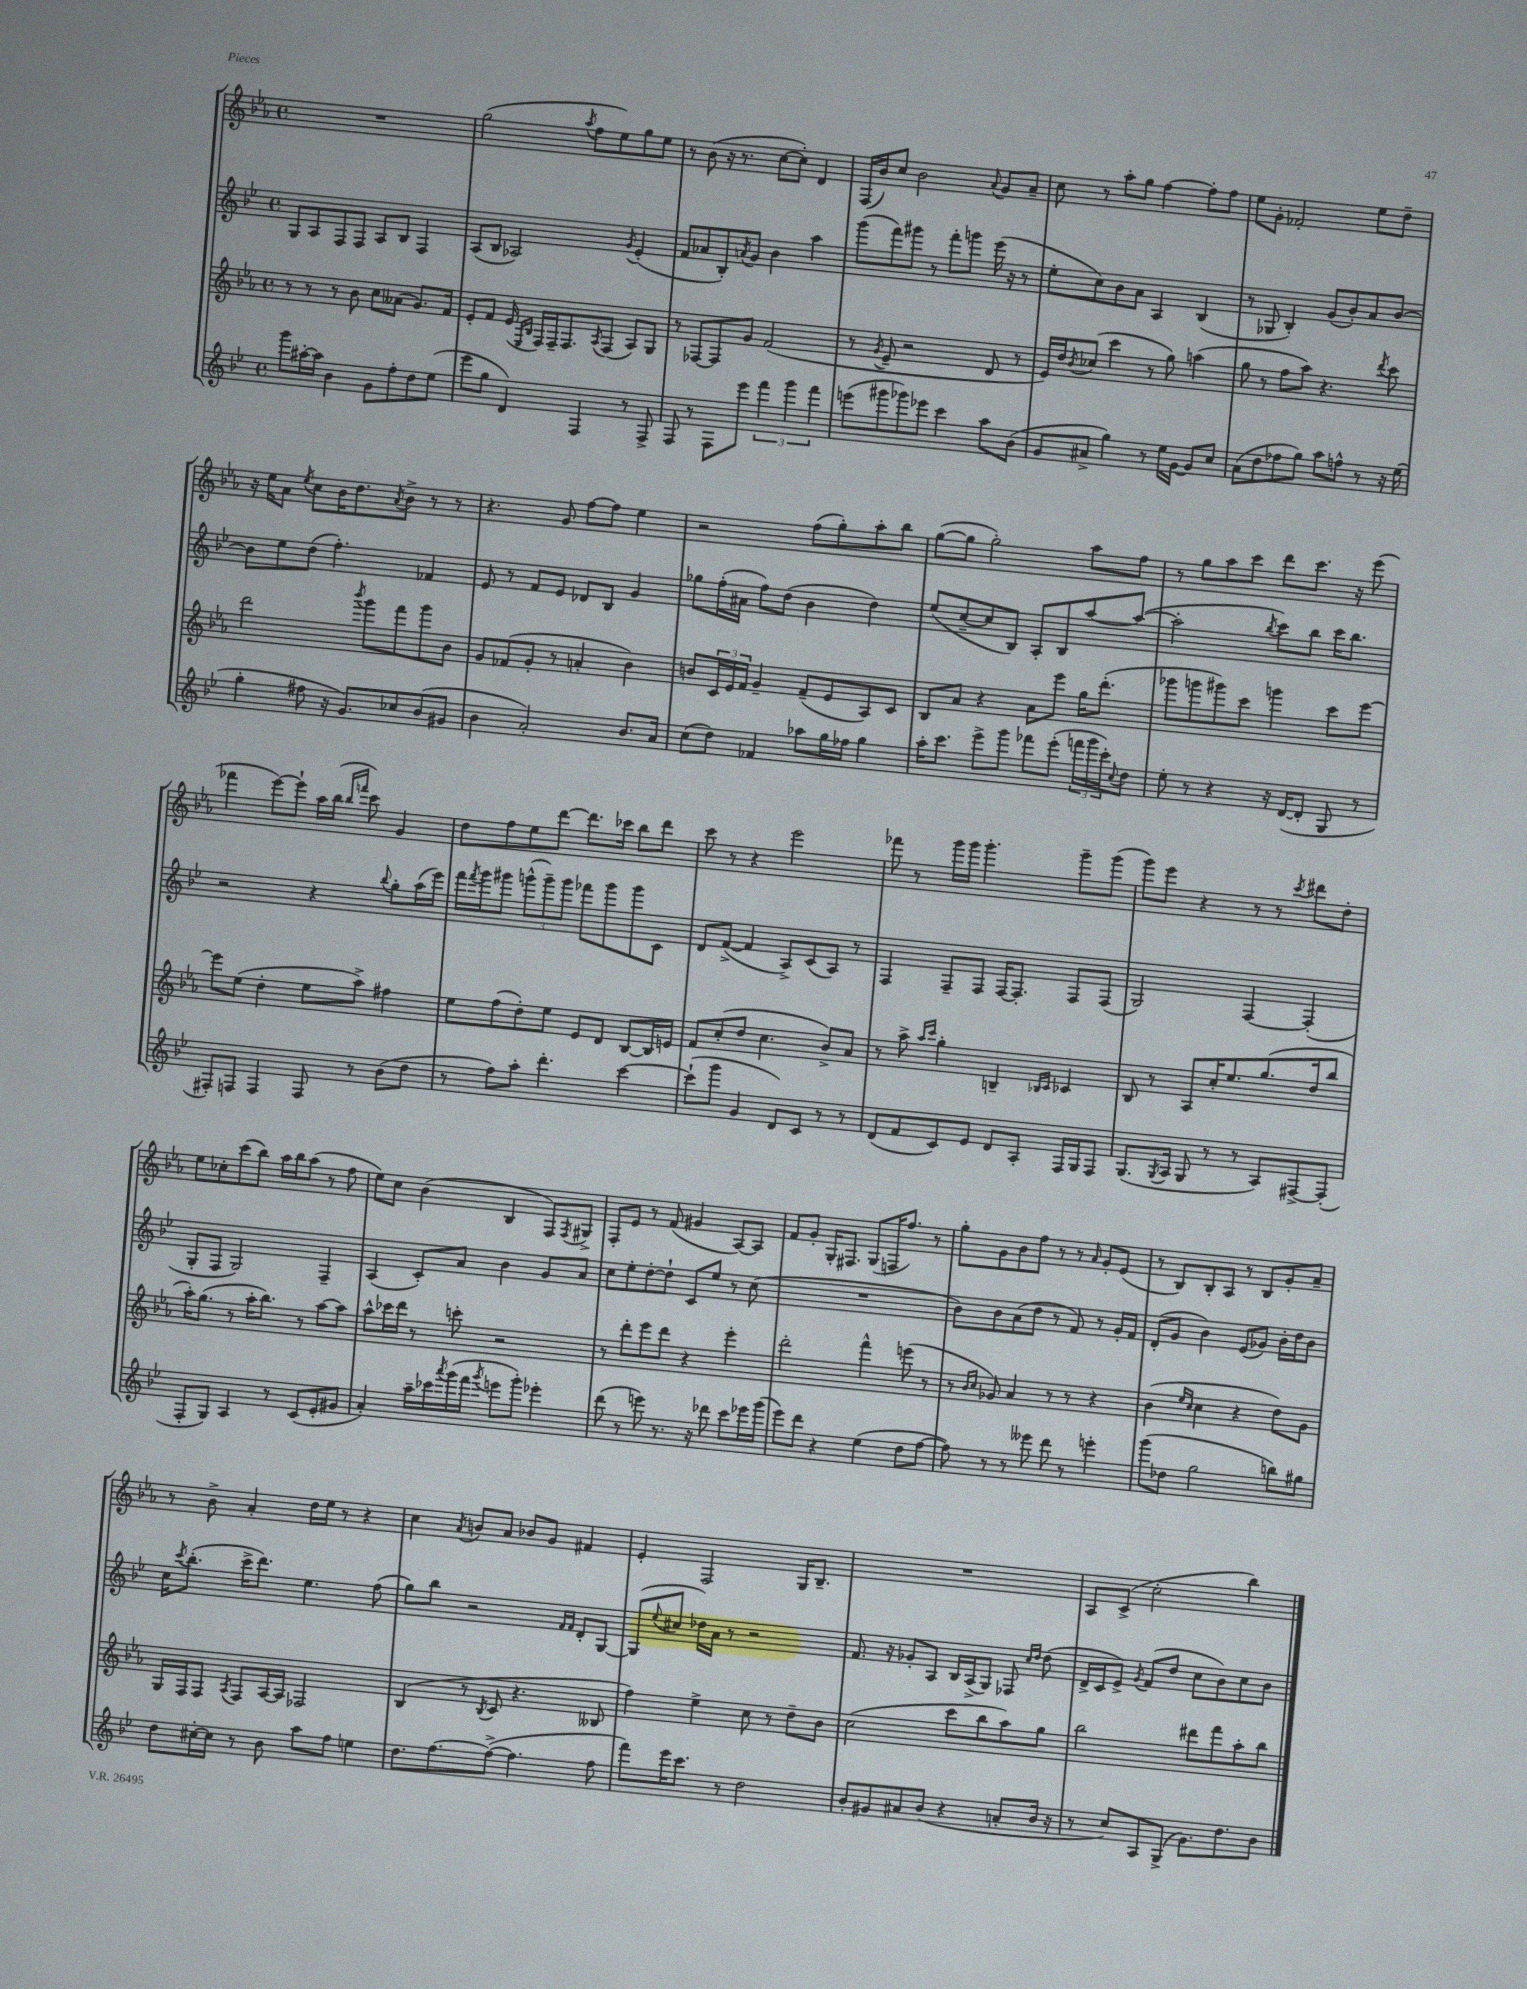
<<
\new StaffGroup <<
\new Staff = "s0" {
    \clef treble \key ees \major \defaultTimeSignature \time 4/4
    R1 |
    g''2( \acciaccatura { aes''8 } f''8 ees''8) g''8 ees''8 |
    r8 bes'8( r16 r8. c''8~ c''8-.) d'4 |
    f16( bes'16) c''8 bes'2 \appoggiatura { aes'8 } g'8 aes'8-- |
    c''8 r8 aes''8-. g''8 f''4~ f''8-. f''8 |
    ees''8 g'8-. fes'2-. ees''8 d''8-- |
    r16 ees''16 aes'8 \acciaccatura { ees''8 } c''8 bes'16 d''8. \acciaccatura { aes'8 } bes'8-> r8 r8 |
    r4. g'8 f''8~ f''8 ees''4 |
    r2 f''8( g''8-.) aes''8-. bes''8 |
    g''8~( g''8 g''2-.) aes''8 f''8 |
    r8 g''8 aes''8 c'''8 d'''8 c'''8. r16 ees'''8( |
    fes'''4 ees'''8~) ees'''8-! aes''16 bes''16( \grace { bes''16 f'''16 } c'''8) g'4 |
    d''8 f''8 ees''8 d'''8~ d'''8. ces'''16 bes''8 d'''8 |
    c'''8 r8 r4 ees'''2 |
    fes'''8 r8 g'''16 g'''16 g'''4.-. g'''8-- g'''8( |
    g'''8) ees'''8 r4 r8 r8 \acciaccatura { c'''8 } dis'''8 d''8-. |
    ees''8 ces''8-. c'''8( bes''8) aes''16 bes''16 aes''8( r8 f''8 |
    ees''8) c''8 bes'4( bes4 f8) \acciaccatura { f8 } gis8-> |
    f8-. ees'8 r8 f'8( gis'4 aes8~) aes8 |
    f'8 g'8-. g16-. fis8. g8( f16 f''8.) r8 |
    g''8-. g'8 bes'8 f''8 r8 r8 \grace { aes'16 } g'8-. ees'8( |
    r8 bes8) bes8-. aes8 r8 bes8 g'8-. aes'8-- |
    r8 bes'8-> aes'4-. d''16 ees''16 r8 r4 |
    c''4 \acciaccatura { aes'8 } b'8 aes'8 bes'8 g'8 fis'4 |
    ees'4-. f2 g16 bes8.-- |
    R1 |
    aes8 c'8->( c''2-. bes''4) \bar "|." |
}
\new Staff = "s1" {
    \clef treble \key bes \major \defaultTimeSignature \time 4/4
    g8 a8 f8 f8 a8 bes8 f4 |
    a8( bes8 aes2) \acciaccatura { g'8 } ees'4-.( |
    f'8 aes'8 bes8-.) \acciaccatura { a'8 } g'8 bes'4 a''4 |
    g'''8( f'''8) gis'''8 r8 f'''8-. g'''8 ees'''16( r16 r8 |
    ees''8-. c''8) bes'8 a'8 a4 bes4( |
    r8 ges8 bes4-.) g'8( bes'8-.) a'8 bes'8~ |
    bes'8 ees''8 d''8( f''4.-.) fes'4 |
    ees'8 r8 f'8 ees'8 des'8 bes8 g'4 |
    ges''8 f''16-.( ais'16 f''8) d''8( bes'4 d''4) |
    ees''8( c''8~-- c''8 bes8) a8-. bes8 a''8~ a''8~( |
    a''2-. \acciaccatura { bes''8 } c'''8) bes''8 c'''16 bes''8. |
    r2 r4 \appoggiatura { bes''8 } g''8-. a''16( ees'''16) |
    f'''16 \acciaccatura { f'''8 } g'''16 gis'''8 \tuplet 3/2 { g'''8-^( g'''8--) g'''8 } fes'''8 g'''8 g'''8 c'8 |
    d'8 f'8~->( f'4 a8->) c'8( a8) r8 |
    f4 f8-- f8 f16~ f8.-. f8 f8( |
    g2) f4~ f4-.( |
    g8-. f8 g2) f4-- |
    a4( c'8-.) a'8 bes'4 g'8 a'8 |
    c''8 ees''8-. d''8~-. d''8-! c'8 ees''8 r8 c''8( |
    R1 |
    bes'8) bes'8 a'8( d''8 r8 f'8) r8 g'16-. f'16 |
    d'8-.( g'8 bes'4) ees'8( ges'8) bes'16-. d''16 bes'8 |
    c''16 \acciaccatura { c'''8 } bes''8.-.( c'''16-> d'''8.) ees''4. f''8( |
    g''8) bes''8 r2 \grace { f'16 f'16 } d'8-. g8~ |
    g8( \appoggiatura { ees''8 } cis''8 des''16) a'16 r8 r2 |
    f'8. r16 ges'8-. a8 bes16 a16->( g8) fes8 \grace { c''16 d''16 } d''8( |
    d'16-> c'16 ees'8->) \acciaccatura { g'8 } f'8( d''8 c''8 bes'8) c''8 bes'8 \bar "|." |
}
\new Staff = "s2" {
    \clef treble \key ees \major \defaultTimeSignature \time 4/4
    r8 r8 r8 bes'8 c''8 aeses'8( g'8.) f'16 |
    ees'8-. f'8 ees'16( \grace { ees16 bes16 } f16) f16-- f8. \acciaccatura { aes8 } f8( aes8) g8 |
    r8 fes8~ fes8 g'8 f'2( |
    r8 \acciaccatura { g'8 } ees'8-- r2 d'8 r8 |
    ees'16) d''16 \acciaccatura { bes'8 } ces''8( c'''4 r8 g''8) a''4( |
    g''8 r8 f''8 aes''8) r4. \acciaccatura { d'''8 } c'''8 |
    d'''2 \acciaccatura { bes'''8 } g'''8 f'''8 g'''8 bes'8 |
    g'8 fes'8( g'8-. r8 a'4-. bes'4) |
    b'8 \tuplet 3/2 { c'16 ees'16 f'16 } g'4-- f'8--( ees'8 aes8) c'8 |
    bes8 aes'8 r4 aes'8 ees'''8 g''16 d'''8.-.( |
    ges'''8 g'''8 gis'''8) c'''8 g'''4 c'''8 ees'''8~ |
    ees'''8 ees''8( d''4-. ees''8 aes''8->) fis''4 |
    ees''8 f''8( d''8-.) ees''8 ees'8 d'8 bes8~ bes16 e'16 |
    f'8 c''8-.( d''8 c''4. bes'8->) aes'8 |
    r8 aes''8-> \grace { aes''16 c'''16 } g''4-. b4-- \grace { bes16 c'16 } ces'4 |
    bes8 r8 aes8 c''16-. ees''8. g''8.( d''16 bes''8 |
    aes''16-.) g''8.( r8 aes''16-. bes''8.) r8 aes''8~ aes''8 |
    aes''8-^ ces'''16 d'''16 r8 c'''8-. r2 |
    r8 d'''8-. ees'''8 d'''8 r4 ees'''4-. |
    d'''2-. f'''4-^ e'''8( r8 |
    r8 \grace { bes'16 c''16 } ges'8) aes'4 r8 r8 r4 |
    bes'4( \grace { ees''16 c''16 } c''4 r4 d''8) g'8 |
    g16 f16 f8 \acciaccatura { aes8 } f8 aes16~ aes16 fes2 |
    bes4( r8 \acciaccatura { bes8 } c'8 r4. beses8 |
    f''4) ees''4-> c''8 r8 d''8-- bes'8 |
    c''2( c'''8 bes''8 aes''8) g''8 |
    bes''2 dis'''8 f'''8 aes''8-. bes''8 \bar "|." |
}
\new Staff = "s3" {
    \clef treble \key bes \major \defaultTimeSignature \time 4/4
    g'''8 ais''16~-. ais''16 bes'4 g'8 f''8-. d''8 ees''8( |
    ees'''8 g''8 d'4) f4 r8 f8-> |
    f8 r8 f8 ees'''8 \tuplet 3/2 { f'''4 g'''4 f'''4 } |
    e'''8( gis'''8 ges'''8) ees'''8 c'''4 a''8 bes'8( |
    g'8 ais'8-> g''4) r8 ees''16 g'16~ g'8 c''8 |
    a'8( d''8 fes''8 g''8) a''8 f''8-^ r8 r16 ees''16( |
    g''4-. fis''8 r16 g'8.) ces''8 bes'8( gis'8 |
    bes'4 a'2-.) bes'8. a'16 |
    c''8( d''8) fes'4 aes''8 g''16 fes''16 g''4 |
    a''16-. c'''8. ees'''8-> g'''8 fes'''8 ees'''8-.( \tuplet 3/2 { f'''16 g'''16 c'''16-.) } \appoggiatura { c''8 } d''8 |
    ees''8-. r8 r4 r16 d'16~( d'8-. g8 r8 |
    fis8-.) f8 f4 f8 r8 bes'8( d''8 |
    r8 f''8) a''8-. d'''4.-. c'''4~ |
    c'''8-!( g'''8 g'4 d'8) c'8 r8 r8 |
    d'8( f'8 c'8) ees'8 d'8 a8-. f16 g16 f8 |
    g8.( \acciaccatura { g8 } a16 g8 r8 r8 a8) fis8~-> fis8-.( |
    f8-. g8) a4 r8 c'8( ees'8-. gis'8 |
    a'4-.) a''16-- ces'''16 \acciaccatura { a'''8 } g'''16( f'''16 \acciaccatura { g'''8 } e'''8 g'''8-.) ees'''4-. |
    d'''8( r8 e'''8) r8. r16 des'''8 c'''8 ees'''16 g'''16( |
    ees'''8) d'''8 r4 ees''4( d''8 f''8~ |
    f''8) r8 r8 eeses'''8 d'''8 r8 e'''4-. |
    g'''8( des''8 g''2 b''8) gis''8 |
    d''8 cis''16~-. cis''16 r8 bes'8 a''8 f''8 e''4 |
    d''8. f''8.~ f''8~->( f''4. f''8 |
    f'''8) ees'''16 c'''8. r8 d''2 |
    bes'8-. gis'8 ais'8 bes'8( r4 a'8-. bes'16 r16 |
    r8 c''8) a8 g8->( g'8.) d''8. bes'8 \bar "|." |
}
>>
>>
\layout { \context { \Score \remove "Bar_number_engraver" } }
